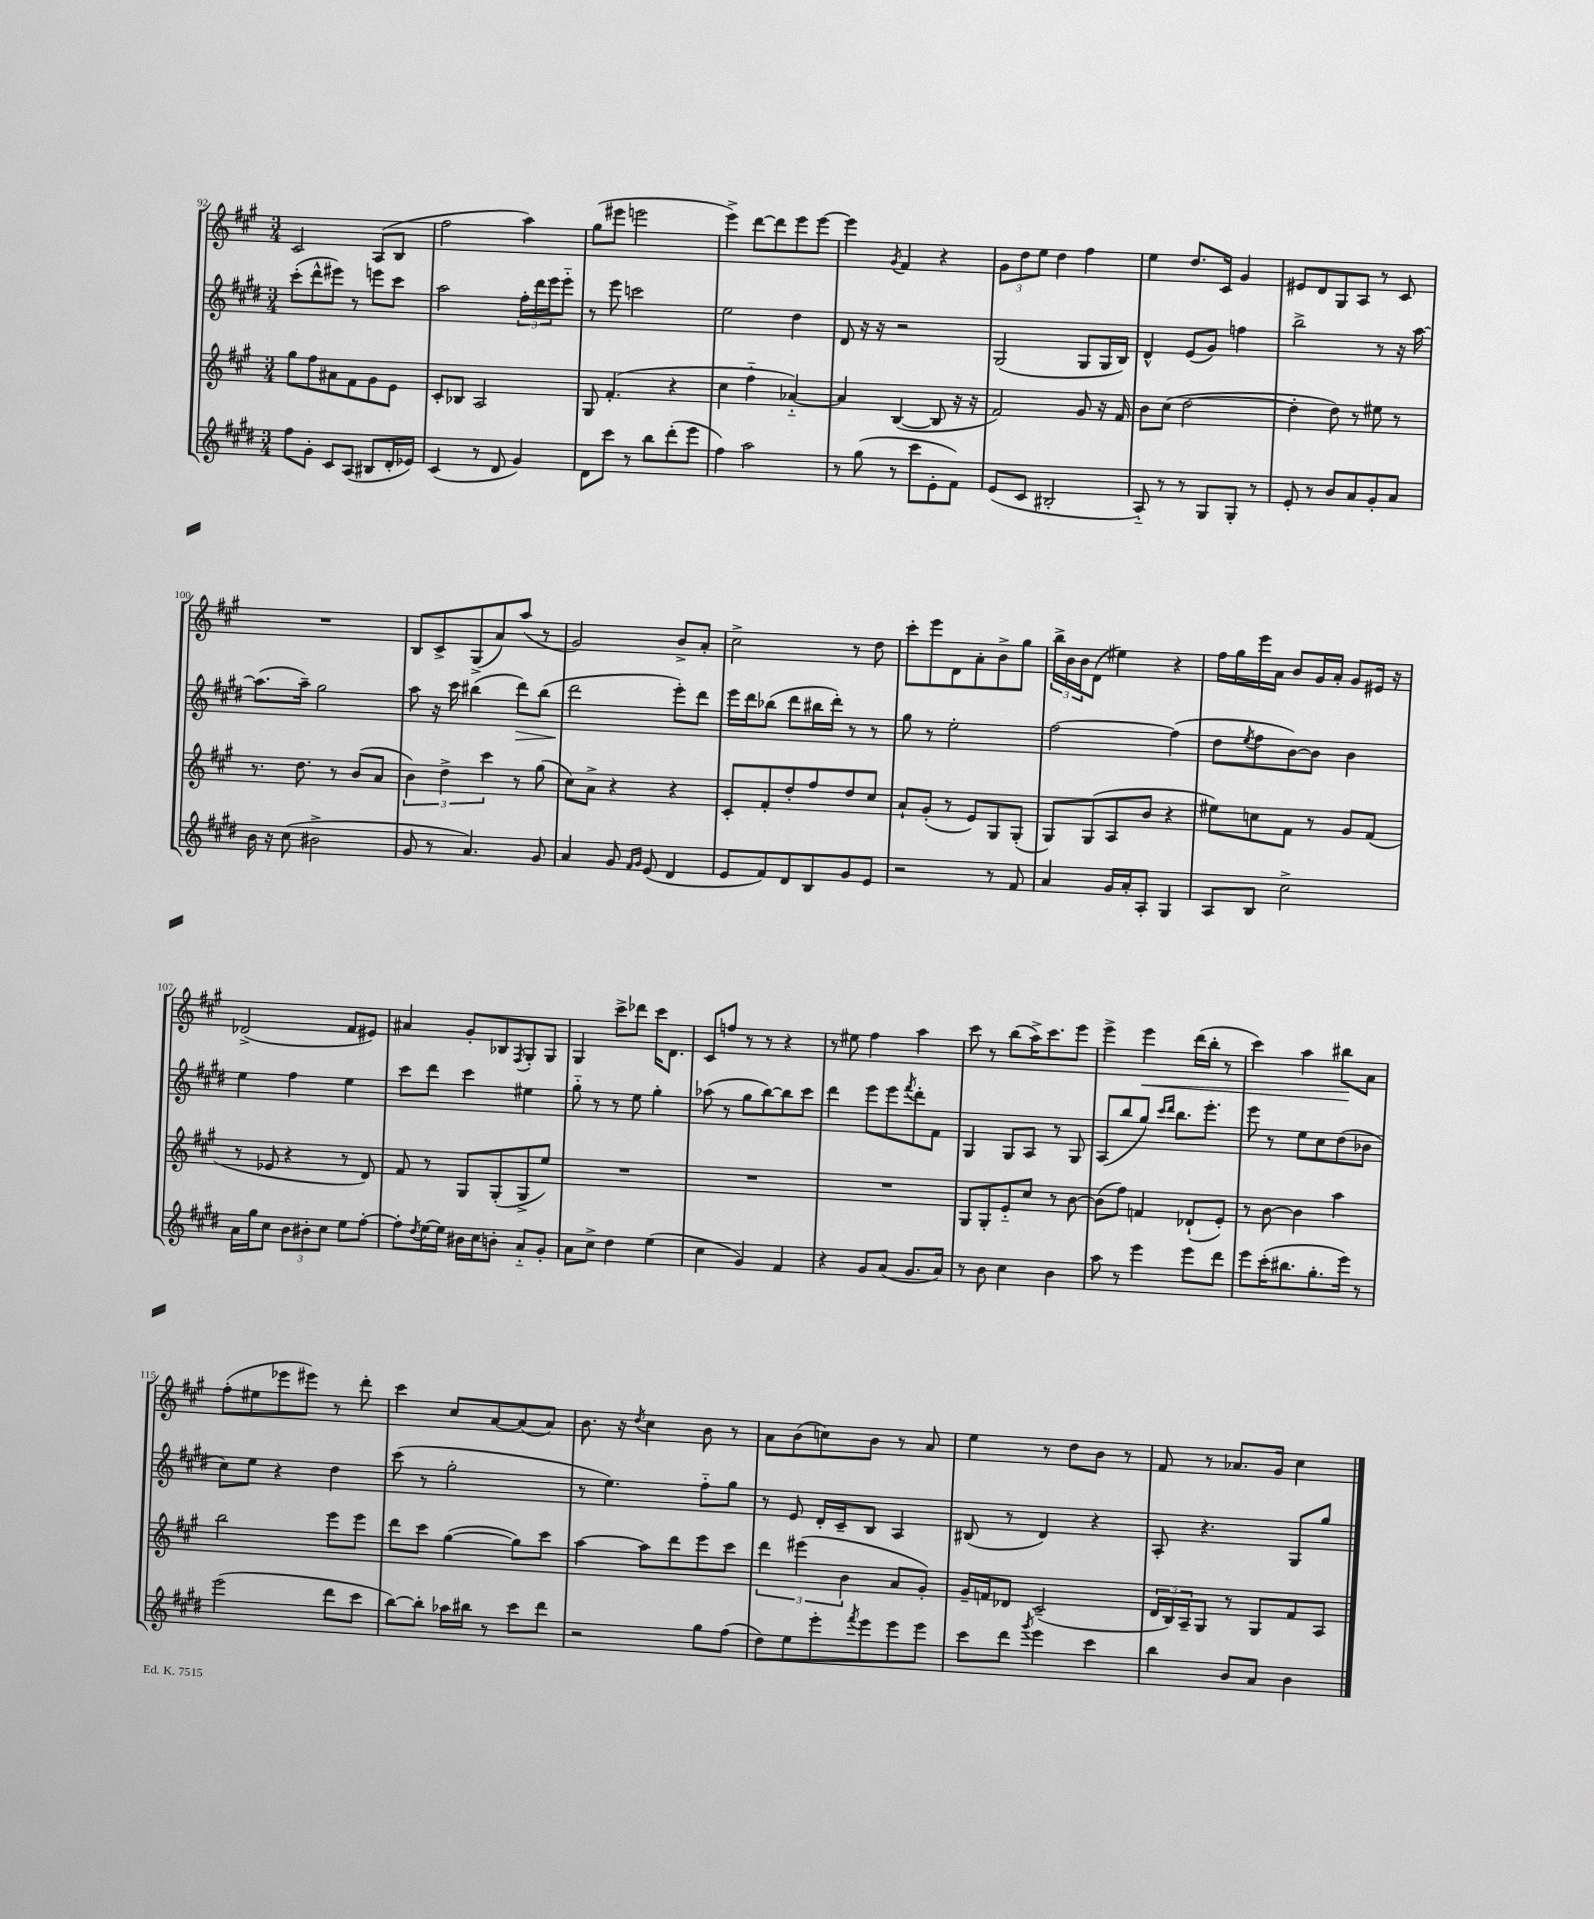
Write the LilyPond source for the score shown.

<<
\new StaffGroup <<
\new Staff = "s0" {
    \clef treble \key a \major \numericTimeSignature \time 3/4
    cis'2 a8( b8 |
    fis''2 a''4) |
    gis''8( eis'''8 e'''2 |
    e'''4->) d'''8~ d'''8 e'''8 e'''8~ |
    e'''4 \acciaccatura { gis'8 } fis'4 r4 |
    \tuplet 3/2 { gis'8 d''8 e''8 } d''4 fis''4 |
    e''4 d''8. cis'16 gis'4 |
    eis'8 d'8 gis8 a8 r8 cis'8 |
    R2. |
    b8 cis'8-> gis8->( a'8) a''8( r8 |
    gis'2) b'8-> a'8-. |
    cis''2-> r8 d''8 |
    cis'''8-. e'''8 d'8 a'8-. b'8-> gis''8 |
    \tuplet 3/2 { b''16-> b'16 b'16 } d'8( eis''4) r4 |
    fis''16 gis''16 e'''16 a'16 b'8 gis'16 a'16-. gis'8 eis'16 r16 |
    des'2->( fis'8 eis'8) |
    ais'4 gis'8-. bes8 \acciaccatura { fis8 } gis8-. gis8 |
    gis4 cis'''8-> des'''8 cis'''16 d'8. |
    cis'8 f''8 r8 r8 r4 |
    r8 eis''8 fis''4 a''4 |
    cis'''8 r8 b''8( a''16->) cis'''8. e'''8 |
    e'''4-> e'''4\< d'''16( b''16-. r8 |
    cis'''4) a''4 bis''8\! a'8 |
    fis''8-.( eis''8 ees'''8 eis'''8) r8 d'''8-. |
    cis'''4 cis''8 a'8~ a'8( a'8) |
    b'8. r16 \acciaccatura { d''8 } cis''4 b'8 r8 |
    a'8 b'8( c''8) b'8 r8 a'8 |
    e''4 r8 d''8 b'8 r8 |
    fis'8 r8 aes'8. gis'16 cis''4 \bar "|." |
}
\new Staff = "s1" {
    \clef treble \key e \major \numericTimeSignature \time 3/4
    cis'''8-.( dis'''8-^ eis'''8) r8 e'''8 cis'''8 |
    a''2 \tuplet 3/2 { fis''16-. dis'''16 e'''16 } e'''8-_ |
    r8 e'''8 c'''2 |
    e''2 dis''4 |
    dis'8 r16 r16 r2 |
    gis2( gis8 gis16 b16) |
    dis'4-^ e'8( gis'8) f''4 |
    b''2-> r8 r16 a''16~ |
    a''8.( a''16--) gis''2 |
    a''8 r16 cis'''16 bis''4( dis'''8\>) bis''8( |
    dis'''2\! e'''8-.) dis'''8 |
    e'''16 dis'''16 bes''8( dis'''8 bis''16 dis'''16-.) r8 r8 |
    gis''8 r8 e''2-. |
    fis''2~ fis''4( |
    dis''8 \acciaccatura { e''8 } fis''8 b'8~) b'8 b'4 |
    e''4 fis''4 e''4 |
    cis'''8 dis'''8 cis'''4 eis''4 |
    gis''8-_ r8 r8 e''8 gis''4-. |
    aes''8( r8 gis''8 b''8~) b''8 cis'''8 |
    dis'''4 e'''8 e'''8 \acciaccatura { fis'''8 } dis'''8-. fis'8 |
    gis4 gis8 a8 r8 gis8 |
    a8( b''8 gis''8) \grace { cis'''16 dis'''16 } b''8. e'''8.-. |
    e'''8 r8 e''8 cis''8 dis''8( bes'8 |
    cis''8) e''8 r4 dis''4 |
    cis'''8( r8 gis''2-. |
    r8 e''4.) fis''8-_ gis''8 |
    r8 e'8 dis'16-. cis'16-- b8 a4 |
    bis8( r8 dis'4) r4 |
    a8-. r4. gis8 gis''8 \bar "|." |
}
\new Staff = "s2" {
    \clef treble \key a \major \numericTimeSignature \time 3/4
    gis''8 fis''8 ais'8 fis'8 gis'8 e'8 |
    cis'8-. bes8 a2 |
    gis8 fis'4.-.( r4 |
    cis''4 fis''4-_ aes'4~-_) |
    aes'4 b4~( b8 r16 r16 |
    fis'2) gis'8 r16 fis'16 |
    b'8 cis''8( d''2~ |
    d''4-. d''8) r8 eis''8 r8 |
    r8. d''8. r8 b'8( a'8 |
    \tuplet 3/2 { b'4) d''4-> cis'''4 } r8 gis''8( |
    cis''8) a'8-> r4 r4 |
    cis'8-. fis'8-. d''8-. fis''8 d''8 cis''8 |
    a'8-! gis'8-.( r8 e'8) gis8 gis8-.( |
    gis8) gis8( a8 b'8 r4 |
    eis''8) c''8 fis'8 r8 gis'8 fis'8( |
    r8 ees'8 r4 r8 d'8) |
    fis'8 r8 gis8 gis8-.( gis8-> e''8) |
    R2. |
    R2. |
    R2. |
    gis8 gis8-. e'8-_ cis''8 r8 b'8~ |
    b'8( fis''8) f'4 des'8-!( e'8-.) |
    r8 b'8~ b'4 a''4 |
    b''2 e'''8 e'''8 |
    d'''8 cis'''8 gis''4~( gis''8) cis'''8 |
    a''4~ a''8 d'''8 e'''8 cis'''8 |
    \tuplet 3/2 { d'''4 eis'''4( b'4 } a'8 gis'8-.) |
    gis'16-- f'16 des'8 cis'2--( |
    \tuplet 3/2 { d'16 b16) a16-- } gis8 r8 gis8 fis'8 a8 \bar "|." |
}
\new Staff = "s3" {
    \clef treble \key e \major \numericTimeSignature \time 3/4
    fis''8 gis'8-. cis'8 a8( bis8 dis'16-. ees'16) |
    cis'4( r8 dis'8 gis'4) |
    dis'8 cis'''8 r8 b''8 dis'''8-.( e'''8 |
    fis''4) a''2 |
    r8 gis''8( r8 cis'''8 e'8-. fis'8) |
    e'8( cis'8 bis2-. |
    a8-_) r8 r8 gis8 gis8-. r8 |
    e'8-. r8 b'8 a'8 gis'8-. a'8 |
    b'16 r16 cis''8( bis'2-> |
    gis'8 r8 a'4.) gis'8 |
    a'4 gis'8 \grace { fis'16 gis'16 } e'8( dis'4 |
    e'8 fis'8) dis'8 b8 gis'8 e'8 |
    r2 r8 fis'8 |
    a'4 gis'16 a'16-. a8-. gis4 |
    a8 b8 cis''2-> |
    a'16 gis''16 cis''8 \tuplet 3/2 { b'8 bis'8-. cis''8 } e''8 fis''8~-. |
    fis''8-. \acciaccatura { dis''8 } e''16~ e''16 bis'16 cis''16 b'8-. a'8-_ gis'8-. |
    a'8 cis''8-> dis''4 e''4( |
    cis''4 gis'4) fis'4 |
    r4 gis'8 a'8( gis'8. a'16) |
    r8 b'8 cis''4 b'4 |
    a''8 r8 e'''4 e'''8 dis'''8 |
    e'''8 cis'''16-.( bis''8. gis''8.-. e'''16) r8 |
    e'''2( dis'''8 cis'''8 |
    b''8~) b''8-. aes''16 bis''16 r8 cis'''8 dis'''8 |
    r2 gis''8 fis''8( |
    dis''8) e''8 e'''8-. \acciaccatura { fis'''8 } e'''8 e'''8 e'''8 |
    cis'''8 dis'''8 \acciaccatura { gis'''8 } e'''4 cis'''4 |
    b''4 b'8 a'8 b'4 \bar "|." |
}
>>
>>
\layout { \context { \Score currentBarNumber = #92 } }
